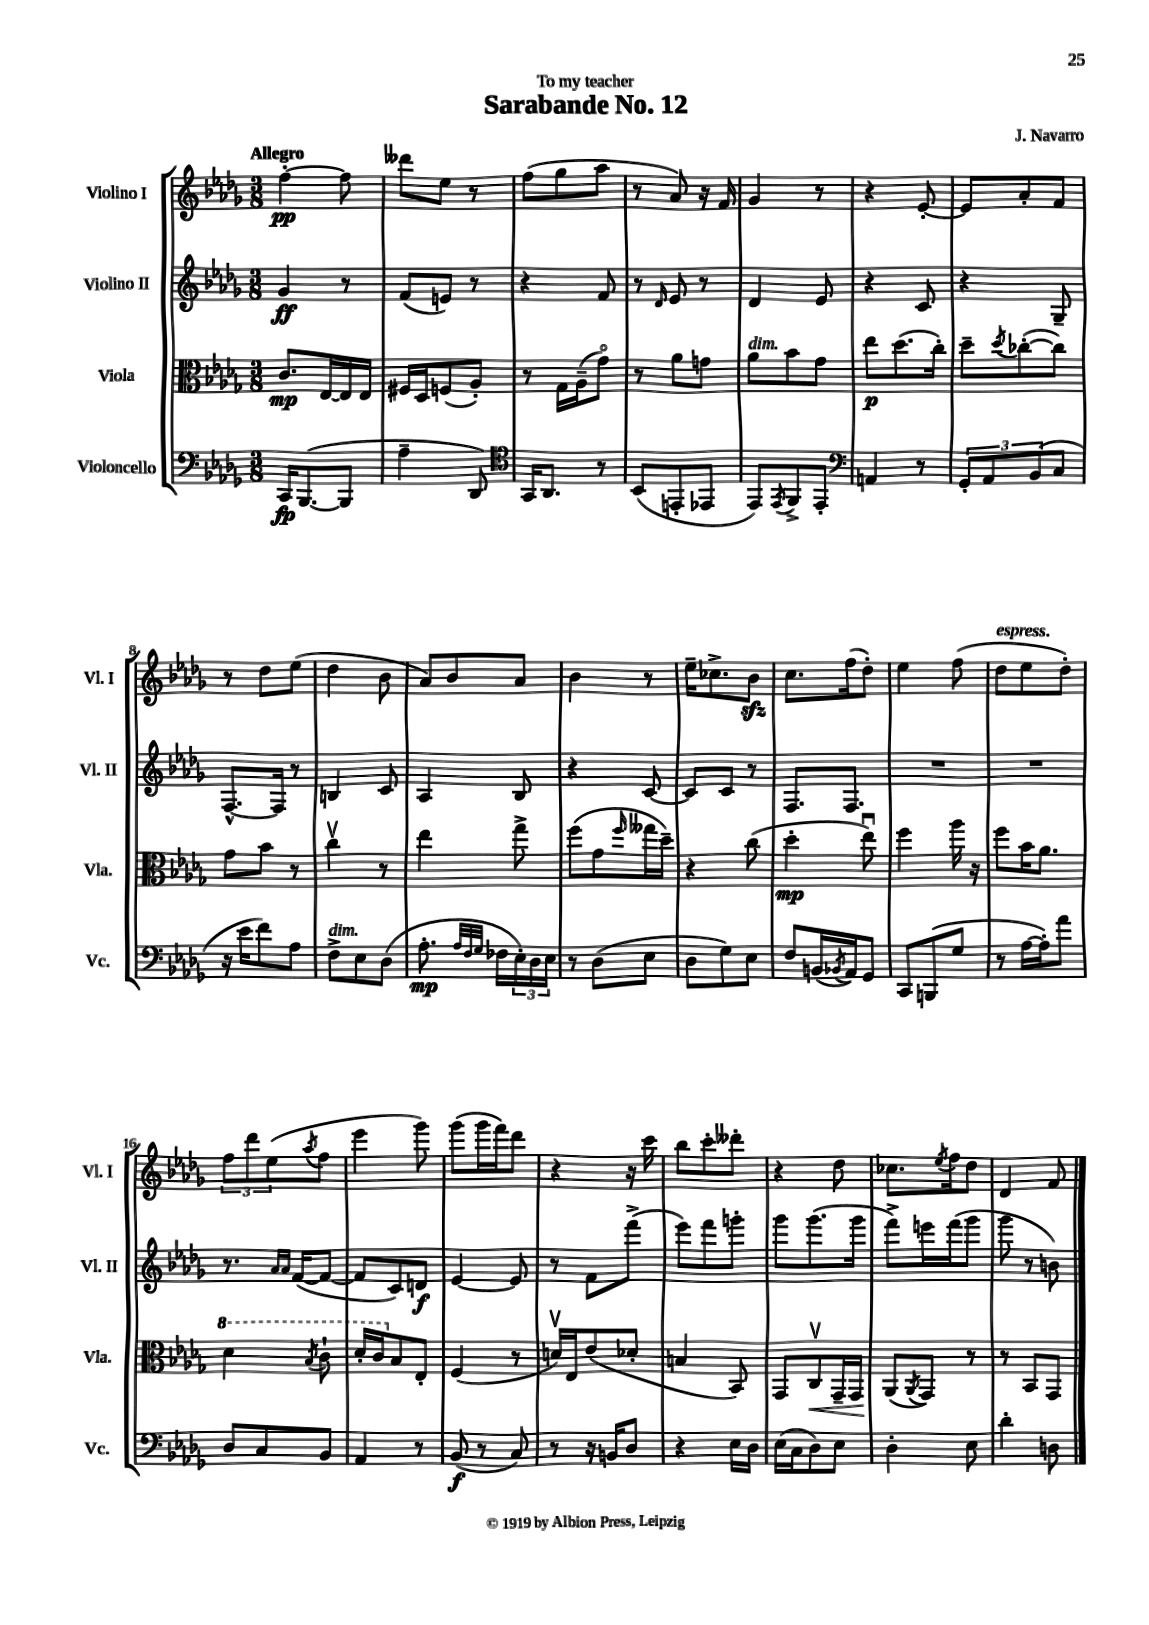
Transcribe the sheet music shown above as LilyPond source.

\header { title = "Sarabande No. 12" composer = "J. Navarro" dedication = "To my teacher" }
<<
\new StaffGroup <<
\new Staff = "s0" \with { instrumentName = "Violino I" shortInstrumentName = "Vl. I" } {
    \clef treble \key des \major \numericTimeSignature \time 3/8 \tempo "Allegro"
    f''4~-.\pp f''8 |
    deses'''8 ees''8 r8 |
    f''8( ges''8 aes''8 |
    r8 aes'8) r16 f'16 |
    ges'4 r8 |
    r4 ees'8~-. |
    ees'8 aes'8-. f'8 |
    r8 des''8 ees''8( |
    des''4 bes'8 |
    aes'8) bes'8 aes'8 |
    bes'4 r8 |
    ees''16-- ces''8.-> bes'8\sfz |
    c''8. f''16( des''8-.) |
    ees''4 f''8( |
    des''8^\markup { \italic "espress." } ees''8 des''8-.) |
    \tuplet 3/2 { f''8 des'''8 ees''8( } \acciaccatura { aes''8 } f''8 |
    ees'''4 ges'''8) |
    ges'''8( ges'''16 f'''16) des'''8 |
    r4 r16 c'''16 |
    bes''8 c'''8-. deses'''8-. |
    r4 des''8 |
    ces''8. \acciaccatura { ees''8 } f''16 des''8 |
    des'4 f'8 \bar "|." |
}
\new Staff = "s1" \with { instrumentName = "Violino II" shortInstrumentName = "Vl. II" } {
    \clef treble \key des \major \numericTimeSignature \time 3/8
    ges'4\ff r8 |
    f'8( e'8) r8 |
    r4 f'8 |
    r8 \grace { des'16 } ees'8 r8 |
    des'4 ees'8 |
    r4 c'8 |
    r4 ges8-- |
    f8.~-^ f16 r8 |
    b4 c'8 |
    aes4 bes8 |
    r4 c'8~ |
    c'8 c'8 r8 |
    f8. f8. |
    R4. |
    R4. |
    r8. \grace { aes'16 aes'16 } f'16~( f'8~ |
    f'8 c'8) d'8\f |
    ees'4~ ees'8 |
    r8 f'8 f'''8->( |
    ees'''8) f'''8 g'''8-. |
    ges'''8 ges'''8.( ges'''16 |
    f'''8->) e'''16 f'''16( ges'''8 |
    ges'''8 r8 b'8) \bar "|." |
}
\new Staff = "s2" \with { instrumentName = "Viola" shortInstrumentName = "Vla." } {
    \clef alto \key des \major \numericTimeSignature \time 3/8
    c'8.\mp ees16~ ees16 ees16 |
    fis16 des16 f8( aes8-.) |
    r8 ges16 aes16--( ges'8\flageolet) |
    r8 aes'8 g'8 |
    aes'8^\markup { \italic "dim." } bes'8 ges'8 |
    ees''8\p des''8.( c''16-.) |
    des''8-- \acciaccatura { des''8 } ces''8~-.( ces''8) |
    ges'8 bes'8 r8 |
    c''4\upbow r8 |
    ees''4 ges''8-> |
    f''8( ges'8 \grace { f''16 } geses''16 des''16--) |
    r4 c''8( |
    des''4-.\mp ees''8\downbow) |
    f''4 aes''16 r16 |
    f''8 bes'16 aes'8. |
    \ottava #1 des''4 \acciaccatura { bes'8 } c''8-! |
    des''16-. c''16 \ottava #0 bes8 ees8-. |
    f4( r8 |
    d'16\upbow) ees16 ees'8( des'8-. |
    b4 bes,8) |
    ges,8 c8\upbow\< ges,16-- ges,16 |
    aes,8\!( \acciaccatura { aes,8 } ges,8) r8 |
    r8 bes,8 ges,8 \bar "|." |
}
\new Staff = "s3" \with { instrumentName = "Violoncello" shortInstrumentName = "Vc." } {
    \clef bass \key des \major \numericTimeSignature \time 3/8
    c,16\fp bes,,8.~( bes,,8 |
    aes4-- des,8) |
    \clef tenor ges,16 aes,8. r8 |
    bes,8( e,8-. ees,8 |
    ees,8) \acciaccatura { ees,8 } f,8-> ees,8-. |
    \clef bass a,4 r8 |
    \tuplet 3/2 { ges,8-. aes,8 bes,8( } c8 |
    r16 ees'16 f'8) aes8 |
    f8->^\markup { \italic "dim." } ees8 des8( |
    aes8.-.\mp \grace { aes32 f32 ges32 } fes16 \tuplet 3/2 { ees16-.) des16 ees16 } |
    r8 des8( ees8 |
    des8 ges8) ees8 |
    f8 b,16( \acciaccatura { bes,8 } aes,16) ges,8 |
    c,8 b,,8( ges8 |
    r8 aes16~ aes16-.) aes'8 |
    des8 c8 bes,8 |
    aes,4 r8 |
    bes,8\f( r8 c8) |
    r8 r16 b,16 des8 |
    r4 ees16 des16 |
    ees16( c16 des8) ees8 |
    des4-. ees8 |
    des'4-. d8 \bar "|." |
}
>>
>>
